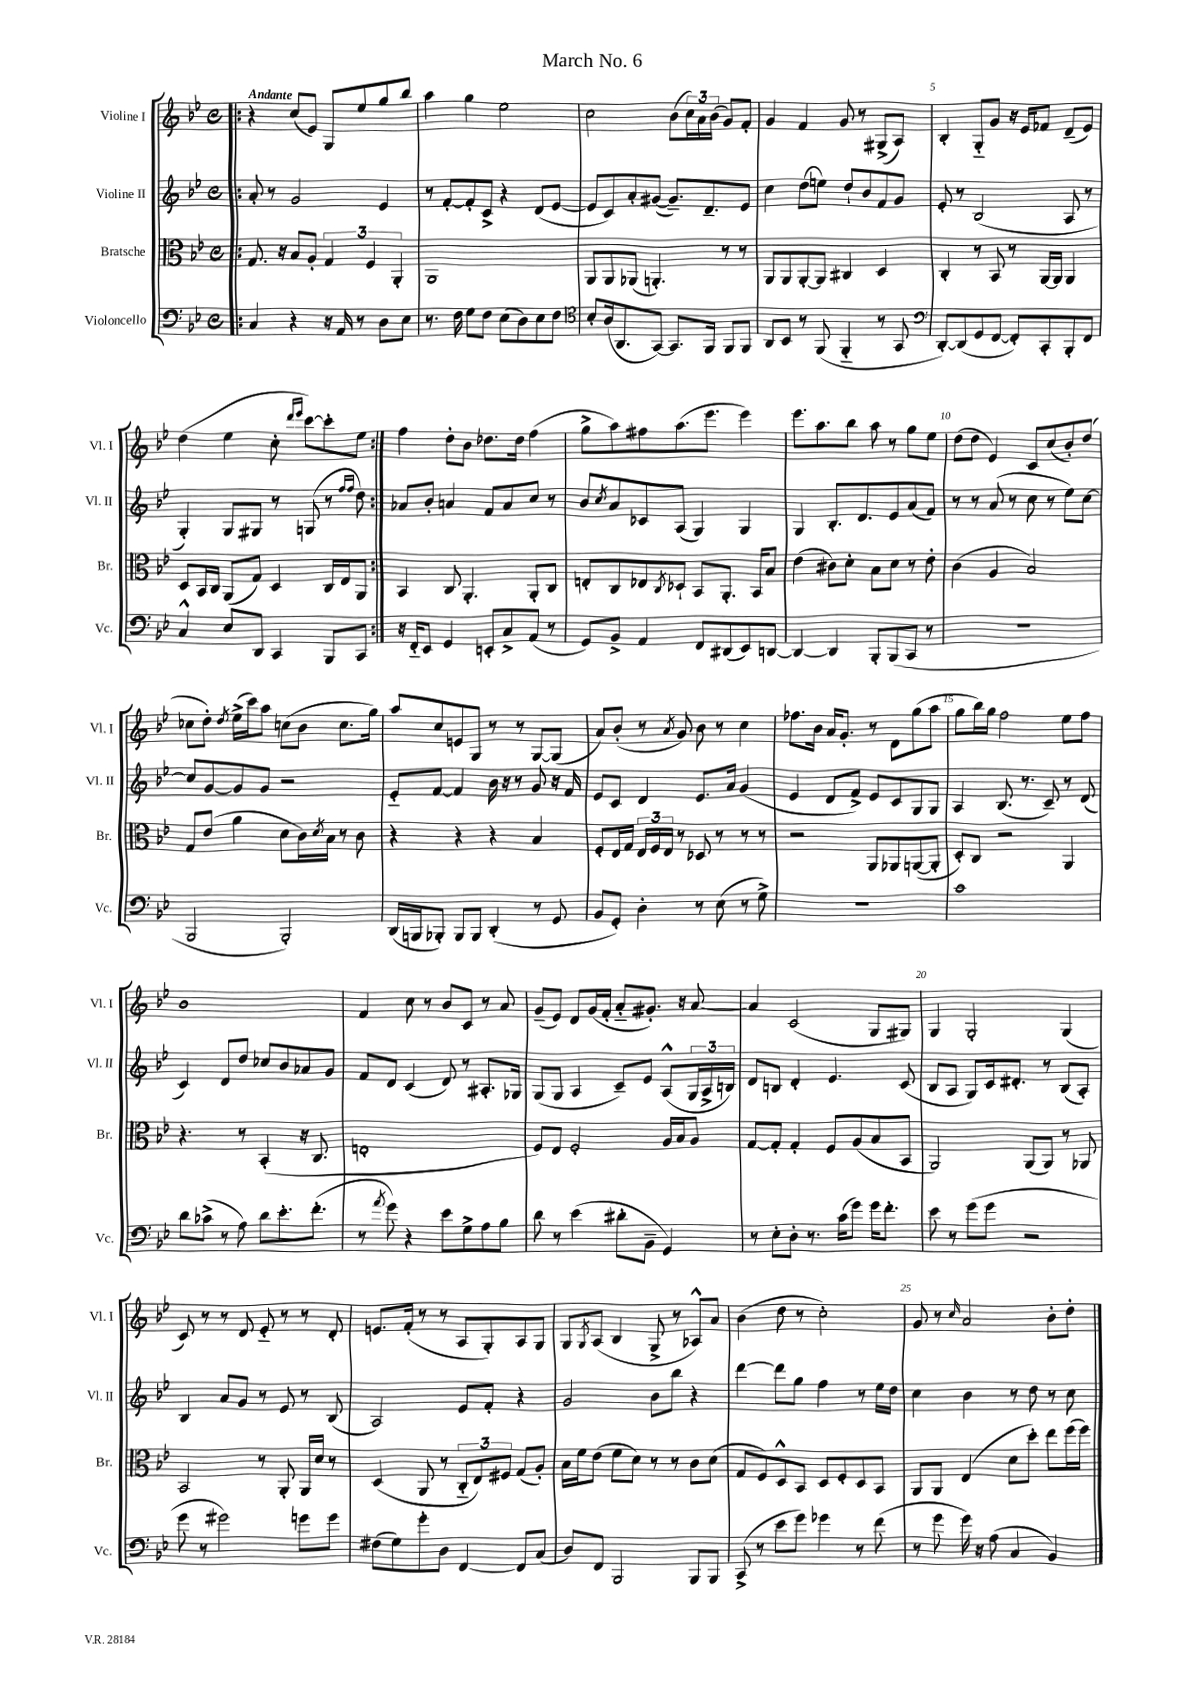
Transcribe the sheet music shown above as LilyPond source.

\header { title = "March No. 6" }
<<
\new StaffGroup <<
\new Staff = "s0" \with { instrumentName = "Violine I" shortInstrumentName = "Vl. I" } {
    \clef treble \key bes \major \defaultTimeSignature \time 4/4 \tempo "Andante"
    \repeat volta 2 { \bar ".|:" r4 c''8( ees'8) g8 ees''8 g''8 bes''8 |
    a''4 g''4 ees''2 |
    c''2 bes'8( \tuplet 3/2 { c''16) a'16 bes'16( } g'8) f'8-. |
    g'4 f'4 g'8 r8 gis8->( a8) |
    bes4-. g8-_ g'8 r16 ees'16 fes'8 d'8--( ees'8) |
    d''4( ees''4 c''8-. \grace { d'''16 ees'''16 } c'''8~) c'''8-. ees''8 | }
    f''4 d''8-. bes'8 des''8. des''16 f''4( |
    g''8-> a''8) fis''8 a''8.( ees'''8. ees'''4) |
    ees'''8. a''8. bes''8 a''8 r8 g''8 ees''8 |
    d''8( d''8 ees'4) c'8 c''8( bes'8-.) d''8( |
    ces''8 d''8-.) \acciaccatura { d''8 } ees''16->( c'''16) a''8 c''8( bes'8 c''8. g''16) |
    a''8 c''8 e'8 g8 r8 r8 g8~ g8( |
    a'8) bes'8-.( r8 \acciaccatura { a'8 } g'8) bes'8 r8 c''4 |
    fes''8. bes'16 a'16 g'8.-. r8 d'8 g''8( a''8 |
    g''8 bes''16) g''16 f''2 ees''8 f''8 |
    bes'1 |
    f'4 c''8 r8 bes'8 c'8 r8 a'8 |
    g'8--( ees'8) d'8 g'16( f'16-. a'8-_ gis'8.-.) r16 a'8~ |
    a'4 c'2( g8 gis8) |
    g4 g2-. g4( |
    c'8) r8 r8 d'8 ees'8-_ r8 r8 d'8-. |
    e'8. f'16-.( r8 r8 a8 g8-.) a8 g8 |
    g8 \acciaccatura { g8 } a8( bes4 g8-> r8 aes8-^) a'8 |
    bes'4( d''8 r8 c''2-.) |
    g'8 r8 \grace { c''16 } a'2 bes'8-. d''8-. \bar "|." |
}
\new Staff = "s1" \with { instrumentName = "Violine II" shortInstrumentName = "Vl. II" } {
    \clef treble \key bes \major \defaultTimeSignature \time 4/4
    \repeat volta 2 { \bar ".|:" a'8-. r8 g'2 ees'4 |
    r8 f'8~-. f'8-. c'8-> r4 d'8( ees'8~ |
    ees'8 c'8) a'8-. gis'8~( gis'8.--) d'8.-- ees'8 |
    c''4 d''8( e''8) d''8-! bes'8 f'8 g'8 |
    ees'8-. r8 bes2( a8 r8 |
    g4-.) g8 gis8 r8 g8( r8 \grace { f''16 f''16 } d''8) | }
    aes'8 bes'8-. a'4 f'8 a'8 c''8 r8 |
    bes'8 \acciaccatura { c''8 } a'8 ces'8 a8( g4) g4 |
    g4 bes8.-. d'8. ees'8 a'8( f'8) |
    r8 r8 a'8( r8 c''8 r8 ees''8) c''8~ |
    c''8 g'8~ g'8 g'8 r2 |
    ees'8-_ f'8~ f'4 bes'16 r16 r8 g'8 r16 f'16 |
    ees'8 c'8 d'4 ees'8. a'16 g'4( |
    ees'4 d'8 f'8->) ees'8 c'8 g8 g8 |
    a4 bes8.( r8. c'8--) r8 d'8( |
    c'4) d'8 d''8 ces''8 bes'8 aes'8 g'8 |
    f'8 d'8 c'4( d'8) r8 ais8.-. ges16 |
    g8( g8 a4 c'8--) ees'8 a8-^( \tuplet 3/2 { g16 a16-> b16) } |
    d'8 b8 d'4-. ees'4. c'8( |
    bes8 a8 g8) c'16 dis'8.-. r8 bes8( a8-.) |
    bes4 a'8 g'8 r8 ees'8 r8 bes8( |
    a2) ees'8 f'8-. r4 |
    g'2 bes'8 bes''8 r4 |
    d'''4~ d'''8 g''8 f''4 r8 ees''16 d''16 |
    c''4 bes'4 r8 d''8 r8 c''8 \bar "|." |
}
\new Staff = "s2" \with { instrumentName = "Bratsche" shortInstrumentName = "Br." } {
    \clef alto \key bes \major \defaultTimeSignature \time 4/4
    \repeat volta 2 { \bar ".|:" g8. r16 bes8 a8-. \tuplet 3/2 { g4 f4 a,4-. } |
    a,1 |
    a,8 a,8 aes,8( a,4.-.) r8 r8 |
    a,8 a,8 a,8~-. a,8 cis4 d4 |
    c4-. r8 bes,8 r8 a,16~ a,16 a,4 |
    d8 bes,16 c16 a,8( g8) d4 c16 ees16 a,8 | }
    bes,4 c8 a,4.-. a,8-. c8 |
    e8-. c8 ees8 \acciaccatura { c8 } des8-! bes,8 a,8.-. bes,16 bes8 |
    ees'4( cis'8) d'8-. bes8 d'8 r8 ees'8-. |
    c'4( a4 bes2) |
    g8 ees'8( a'4 d'8 c'16) \acciaccatura { d'8 } bes16 r8 c'8 |
    r4 r4 r4 bes4 |
    f8-. ees16 g16 \tuplet 3/2 { ees16 f16 ees16 } r8 des8 r8 r8 r8 |
    r2 a,8 aes,8 a,8~( a,8-. |
    d8-.) c8 r2 a,4 |
    r4. r8 bes,4-.( r16 c8. |
    e1-. |
    f8) ees8 f2-. a16 bes16 a8 |
    g8~ g8-. g4-. f8 a8( bes8 bes,8 |
    a,2) a,8( a,8) r8 aes,8 |
    bes,2 r8 a,8-. a,16 d'16 r8 |
    d4( a,8 r8 \tuplet 3/2 { c8-_ ees8) fis8 } g8( a8-.) |
    bes16 f'16 ees'8( f'8 d'8) r8 r8 c'8 d'8( |
    g8 f8) d8-^ bes,8 d8 f8-. d8 bes,8 |
    a,8 a,8 ees4( d'8 d''8-.) ees''8 f''16( f''16) \bar "|." |
}
\new Staff = "s3" \with { instrumentName = "Violoncello" shortInstrumentName = "Vc." } {
    \clef bass \key bes \major \defaultTimeSignature \time 4/4
    \repeat volta 2 { \bar ".|:" c4 r4 r16 a,16 r8 d8 ees8 |
    r8. f16 g8 f8 ees8( d8) ees8 f8 |
    \clef tenor bes8-. a16( a,8. g,8~) g,8. f,16 f,8 f,8 |
    a,8 bes,8 r8 f,8( f,4-_ r8 g,8 |
    \clef bass d,8~-.) d,8( g,8 f,8~ f,8-.) c,8-. bes,,8-. f,8 |
    c4-^ ees8 d,8 c,4 bes,,8 c,8 | }
    r16 f,16-_ ees,8 g,4 e,8-. c8-> a,8( r8 |
    g,8) bes,8-> a,4 f,8 dis,8( ees,8) d,8~ |
    d,4~ d,4 bes,,8-. bes,,8( c,8 r8 |
    R1 |
    bes,,2 bes,,2-.) |
    d,16( b,,16 bes,,8-.) bes,,8 bes,,8 d,4-.( r8 g,8 |
    bes,8 g,8-.) d4-. r8 ees8( r8 g8->) |
    R1 |
    c'1 |
    d'8 ces'8->( r8 a8) d'8 ees'8.-. f'8.-.( |
    r8 \acciaccatura { a'8 } g'8) r4 ees'8 g8-> a8 bes8 |
    d'8 r8 ees'4( dis'8-. bes,8-- g,4) |
    r8 ees8-. d8-. r8. c'16( g'8) g'16 f'8.-. |
    ees'8 r8 g'8( g'8 r2 |
    g'8 r8 gis'2) g'8 g'8 |
    fis8( g8) g'8-. d8 f,4~ f,8 c8( |
    d8) f,8 bes,,2 bes,,8 bes,,8 |
    c,8->( r8 ees'8 g'8) ges'4 r8 f'8( |
    r8 g'8 g'16) r16 a8( c4 bes,4) \bar "|." |
}
>>
>>
\layout { \context { \Score \override BarNumber.break-visibility = ##(#f #t #t) barNumberVisibility = #(every-nth-bar-number-visible 5) } }
